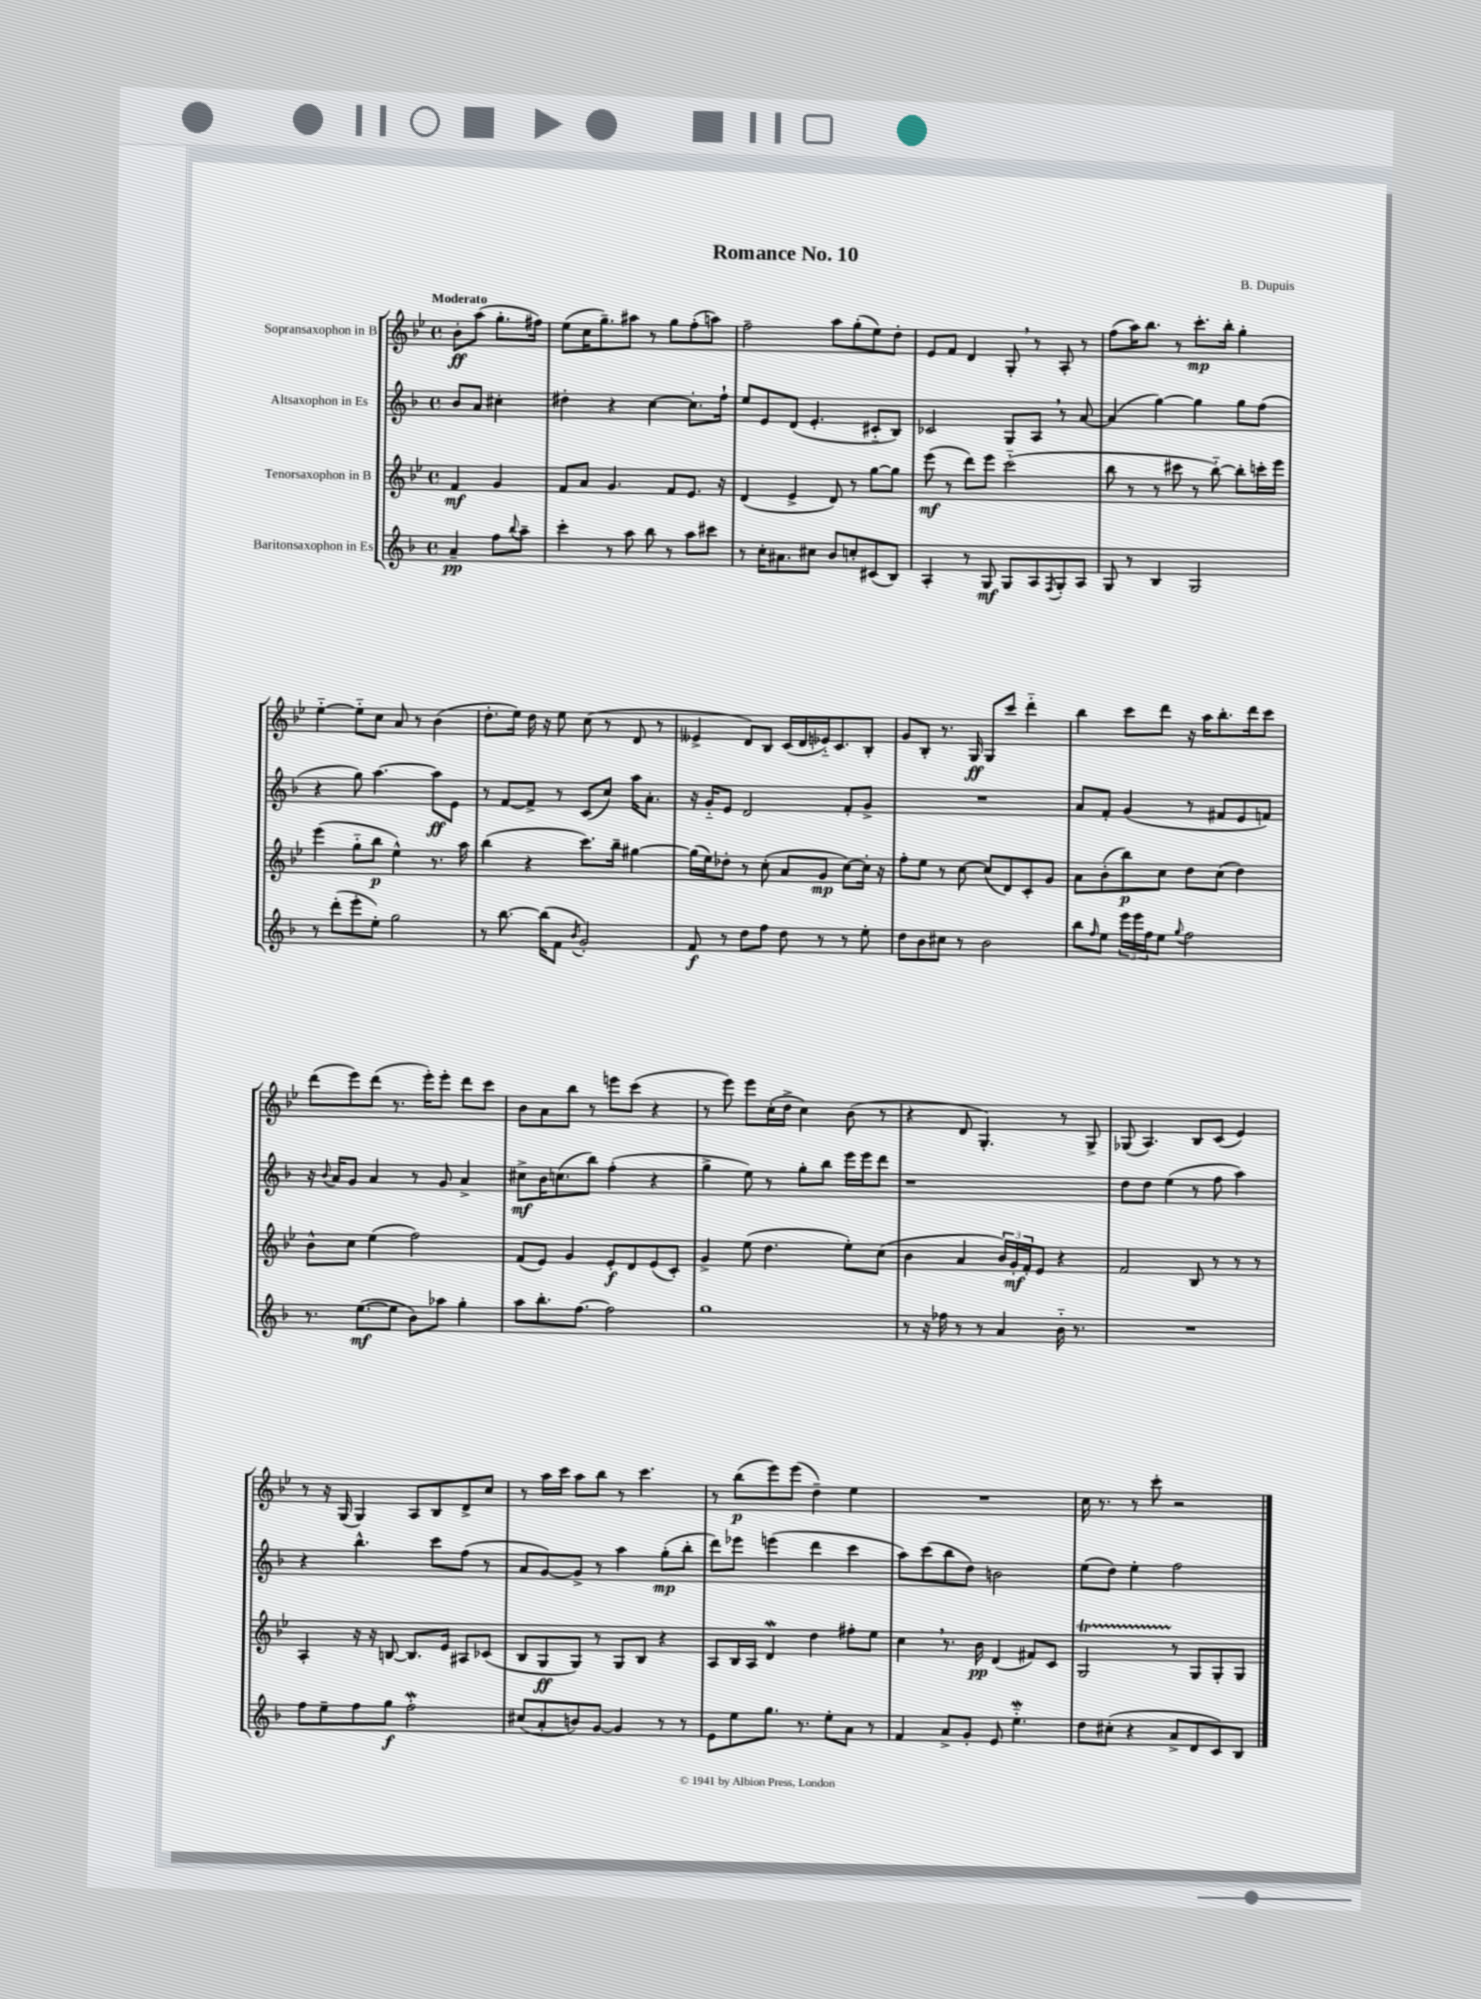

**kern	**dynam	**kern	**dynam	**kern	**dynam	**kern	**dynam
*part4	*part4	*part3	*part3	*part2	*part2	*part1	*part1
*staff4	*staff4	*staff3	*staff3	*staff2	*staff2	*staff1	*staff1
*I"Baritonsaxophon in Es	*	*I"Tenorsaxophon in B	*	*I"Altsaxophon in Es	*	*I"Sopransaxophon in B	*
*clefG2	*	*clefG2	*	*clefG2	*	*clefG2	*
*k[b-]	*	*k[b-e-]	*	*k[b-]	*	*k[b-e-]	*
*M4/4	*	*M4/4	*	*M4/4	*	*M4/4	*
*met(c)	*	*met(c)	*	*met(c)	*	*met(c)	*
=	=	=	=	=	=	=	=
!	!	!	!	!	!	!LO:TX:a:B:t=Moderato	!
4a~/	pp	4f/	mf	8b-/L	.	8b-'\L	ff
.	.	.	.	8a/J	.	(8aa\J	.
8ff\L	.	4g/	.	4cc#X'\	.	8.gg'\L	.
8qqbb-/	.	.	.	.	.	.	.
8aa~\J	.	.	.	.	.	.	.
.	.	.	.	.	.	16ff#X\Jk)	.
=1	=1	=1	=1	=1	=1	=1	=1
4ccc'\	.	8f/L	.	4dd#X'\	.	(8ee-\L	.
.	.	8a/J	.	.	.	16cc\K	.
.	.	.	.	.	.	8.gg~\)	.
8r	.	4.g/	.	4r	.	.	.
8aa\	.	.	.	.	.	8aa#X\J	.
8bb-\	.	.	.	[4cc\	.	8r	.
8r	.	8f/L	.	.	.	8gg\L	.
8aa\L	.	8.e-/J	.	8.cc'\L]	.	(8ff'\	.
8ccc#X\J	.	.	.	.	.	8aan\J)	.
.	.	16r	.	16ff`\Jk	.	.	.
=2	=2	=2	=2	=2	=2	=2	=2
8r	.	(4d/	.	8ee/L	.	2ff~\	.
16cc'\KL	.	.	.	8e/	.	.	.
8.a#X\	.	.	.	.	.	.	.
.	.	4e-^/	.	(8d/J	.	.	.
8cc#X\J	.	.	.	4.e'/	.	.	.
8b-/L	.	8d/)	.	.	.	8aa\L	.
8ccn'/	.	8r	.	.	.	(8gg'\	.
(8c#X/	.	[8gg\L	.	8c#X/L	.	8ee-\)	.
8B-/J)	.	8gg\J]	.	8B-/J)	.	8dd'\J	.
=3	=3	=3	=3	=3	=3	=3	=3
4A'/	.	(8eee-\	mf	2c-X/	.	8e-/L	.
.	.	8r	.	.	.	8f/J	.
8r	.	8ddd\L)	.	.	.	4d/	.
8G/	mf	8eee-\J	.	.	.	.	.
8G/L	.	(2ccc\	.	8G/L	.	8G',/	.
8A/	.	.	.	8A,/J	.	8r	.
8qF/	.	.	.	.	.	.	.
8G'/	.	.	.	8r	.	8A'/	.
8A/J	.	.	.	[8a/	.	8r	.
=4	=4	=4	=4	=4	=4	=4	=4
8G/	.	8bb-\	.	(4a/]	.	(8ff\L	.
8r	.	8r	.	.	.	16aa\K)	.
.	.	.	.	.	.	8.bb-\J	.
4B-/	.	8r	.	[4gg\)	.	.	.
.	.	8ccc#X\	.	.	.	8r	.
2G/	.	8r	.	4gg\]	.	8.ccc'\L	mp
.	.	[8bb-\)	.	.	.	.	.
.	.	.	.	.	.	16bb-'\Jk	.
.	.	8bb-'\L]	.	8gg\L	.	4gg'\	.
.	.	16cccn'\L	.	(8ff\J	.	.	.
.	.	16eee-\JJ	.	.	.	.	.
!!LO:LB:g=z
=5	=5	=5	=5	=5	=5	=5	=5
8r	.	(4eee-\	.	4r	.	[4ee-\	.
(8ddd'\L	.	.	.	.	.	.	.
8eee'\	.	8gg\L	.	8gg\)	.	8ee-\L]	.
8ee'\J)	.	8bb-\J	p	[4.aa\	.	8cc\J	.
2gg\	.	4ee-^^\)	.	.	.	8a/	.
.	.	.	.	.	.	8r	.
.	.	8.r	.	8aa\L]	ff	(4b-\	.
.	.	.	.	8e\J	.	.	.
.	.	16aa\	.	.	.	.	.
=6	=6	=6	=6	=6	=6	=6	=6
8r	.	(4bb-\	.	8r	.	8.dd'\L	.
[8.bb-\	.	.	.	[8f/L	.	.	.
.	.	.	.	.	.	16ee-\Jk)	.
.	.	4r	.	8f^/J]	.	16dd\	.
(16bb-\KL]	.	.	.	.	.	16r	.
8f\J	.	.	.	8r	.	8ee-\	.
8qb-/	.	.	.	.	.	.	.
2g'/)	.	8.ccc\L)	.	(8c/L	.	(8cc\	.
.	.	.	.	8cc/J)	.	8r	.
.	.	16bb-~\Jk	.	.	.	.	.
.	.	[4gg#X\	.	16aa\KL	.	8d/	.
.	.	.	.	8.a'\J	.	.	.
.	.	.	.	.	.	8r	.
=7	=7	=7	=7	=7	=7	=7	=7
8f/	f	(16gg#\LL]	.	16r	.	4e--X^/	.
.	.	16ee-\J)	.	16g/KL	.	.	.
8r	.	8dd-X'\J	.	8e/J	.	.	.
8dd\L	.	8r	.	2d/	.	8d/L)	.
8ff\J	.	(8cc'\	.	.	.	8B-/J	.
8dd\	.	8a/L	.	.	.	(16c/LL	.
.	.	.	.	.	.	16d/	.
8r	.	8g/J	mp	.	.	16e-X/J)	.
.	.	.	.	.	.	8.c/	.
8r	.	[8cc\L)	.	8f'/L	.	.	.
8ee'\	.	16cc'\Jk]	.	8g^/J	.	8B-'/J	.
.	.	16r	.	.	.	.	.
=8	=8	=8	=8	=8	=8	=8	=8
8dd\L	.	8ff'\L	.	1r	.	8g/L	.
8b-\	.	8ee-\J	.	.	.	8B-'/J	.
8cc#X\J	.	8r	.	.	.	8.r	.
8r	.	[8cc\	.	.	.	.	.
.	.	.	.	.	.	16G/	ff
2b-\	.	(8cc/L]	.	.	.	8G/L	.
.	.	8d/)	.	.	.	8ccc/J	.
.	.	8c'/	.	.	.	4ddd\	.
.	.	8g/J	.	.	.	.	.
=9	=9	=9	=9	=9	=9	=9	=9
8bb-\L	.	8a\L	.	8a/L	.	4bb-\	.
16qqff/	.	.	.	.	.	.	.
8ee\J	.	(8b-'\	.	8f'/J	.	.	.
24eee\LL	.	8bb-\)	p	(4g/	.	8ccc\L	.
24eee\	.	.	.	.	.	.	.
24ff\J	.	.	.	.	.	.	.
8ee\J	.	8cc\J	.	.	.	8ddd\J	.
8qqgg/	.	.	.	.	.	.	.
2ff\	.	8dd\L	.	8r	.	16r	.
.	.	.	.	.	.	16aa\KL	.
.	.	(8cc\J	.	8f#X/L	.	8.bb-'\	.
.	.	4dd\)	.	8e/	.	.	.
.	.	.	.	.	.	16ddd\k	.
.	.	.	.	8fn/J)	.	8ccc\J	.
!!LO:LB:g=z
=10	=10	=10	=10	=10	=10	=10	=10
8.r	.	8b-^^\L	.	16r	.	(8ddd\L	.
.	.	.	.	8qqb-/	.	.	.
.	.	.	.	16a/KL	.	.	.
.	.	8cc\J	.	8g/J	.	8eee-\)	.
([8.ee\L	mf	.	.	.	.	.	.
.	.	(4ee-\	.	4a/	.	(8ddd\J	.
8ee\J]	.	.	.	.	.	8.r	.
8b-\L)	.	2ff\)	.	8r	.	.	.
.	.	.	.	.	.	16eee-'\KL)	.
8aa-X\J	.	.	.	8g/	.	8eee-'\J	.
4gg'\	.	.	.	4a^/	.	8ddd\L	.
.	.	.	.	.	.	8ccc\J	.
=11	=11	=11	=11	=11	=11	=11	=11
8aa\L	.	(8f/L	.	8cc#X^\L	mf	8b-\L	.
8.bb-'\	.	8e-/J)	.	16b-\K	.	8a\	.
.	.	.	.	(8.ccn\	.	.	.
.	.	4g/	.	.	.	8bb-\J	.
[8.ff\J	.	.	.	.	.	.	.
.	.	.	.	8bb-\J)	.	8r	.
2ff\]	.	8e-'/L	f	(4ff'\	.	8eeen\L	.
.	.	8d/	.	.	.	(8ccc\J	.
.	.	(8e-/	.	4r	.	4r	.
.	.	8c'/J)	.	.	.	.	.
=12	=12	=12	=12	=12	=12	=12	=12
1gg	.	4g^/	.	4gg^\	.	8r	.
.	.	.	.	.	.	8eee-\)	.
.	.	(8ee-\	.	8ee\)	.	8eee-\L	.
.	.	4.dd\	.	8r	.	(16cc'\L	.
.	.	.	.	.	.	16dd^\JJ	.
.	.	.	.	8gg'\L	.	4cc\)	.
.	.	.	.	8bb-\J	.	.	.
.	.	8ee-'\L)	.	16eee\LL	.	(8b-\	.
.	.	.	.	16eee\J	.	.	.
.	.	(8cc\J	.	8ddd\J	.	8r	.
=13	=13	=13	=13	=13	=13	=13	=13
8r	.	4b-\	.	1r	.	4r	.
16r	.	.	.	.	.	.	.
16ff-X\	.	.	.	.	.	.	.
8r	.	4a/	.	.	.	8d/	.
8r	.	.	.	.	.	4.G'/)	.
4a/	.	24b-/LL)	.	.	.	.	.
.	.	24g'/	mf	.	.	.	.
.	.	24f'/J	.	.	.	.	.
.	.	8e-/J	.	.	.	.	.
16b-\	.	4r	.	.	.	8r	.
8.r	.	.	.	.	.	.	.
.	.	.	.	.	.	8G^/	.
=14	=14	=14	=14	=14	=14	=14	=14
1r	.	2f/	.	8dd\L	.	(8G-X/	.
.	.	.	.	8dd\J	.	4.A/)	.
.	.	.	.	(4ee\	.	.	.
.	.	8B-/	.	8r	.	8B-/L	.
.	.	8r	.	8ff\	.	(8c/J	.
.	.	8r	.	4aa\)	.	4e-/)	.
.	.	8r	.	.	.	.	.
!!LO:LB:g=z
=15	=15	=15	=15	=15	=15	=15	=15
8ff\L	.	4A'/	.	4r	.	8r	.
8ee~\	.	.	.	.	.	16r	.
.	.	.	.	.	.	(16G/	.
8ff\	.	16r	.	4.bb-^^\	.	4G/)	.
.	.	16r	.	.	.	.	.
8gg\J	f	[8Bn/	.	.	.	.	.
2ffw'\	.	8.B/L]	.	.	.	8A/L	.
.	.	.	.	8ccc\L	.	8B-/	.
.	.	16e-/Jk	.	.	.	.	.
.	.	8A#X/L	.	(8ff\J	.	8d^/	.
.	.	(8c-X/J	.	8r	.	8cc/J	.
=16	=16	=16	=16	=16	=16	=16	=16
(8cc#X/L	.	8B-/L	.	8a/L	.	8r	.
8a'/	.	8G/	ff	[8g/)	.	16aa\LL	.
.	.	.	.	.	.	16ccc\JJ	.
8bn/)	.	8G/J)	.	8g^/J]	.	8aa\L	.
[8g/J	.	8r	.	8r	.	8bb-\J	.
4g/]	.	8G/L	.	4aa\	.	8r	.
.	.	8B-/J	.	.	.	4.ccc\	.
8r	.	4r	.	(8gg'\L	mp	.	.
8r	.	.	.	8bb-'\J	.	.	.
=17	=17	=17	=17	=17	=17	=17	=17
8e\L	.	8A/L	.	8ddd\L)	.	8r	.
8ee\	.	16B-/L	.	8eee-X\J	.	(8bb-\L	p
.	.	16A/JJ	.	.	.	.	.
8.gg\J	.	4dW/	.	(4eeen\	.	8eee-\)	.
.	.	.	.	.	.	(8eee-\J	.
8.r	.	.	.	.	.	.	.
.	.	4dd\	.	4ddd\	.	4dd~\)	.
8ee'\L	.	.	.	.	.	.	.
8a\J	.	8ff#X'\L	.	4ccc\	.	4ee-\	.
8r	.	8ee-\J	.	.	.	.	.
=18	=18	=18	=18	=18	=18	=18	=18
4f/	.	4cc,\	.	8aa\L)	.	1r	.
.	.	.	.	(8ccc\	.	.	.
8a^/L	.	8.r	.	8bb-\	.	.	.
8g'/J	.	.	.	8dd\J)	.	.	.
.	.	16b-\	pp	.	.	.	.
8e/	.	(4d/	.	2bn\	.	.	.
4.eeW\	.	.	.	.	.	.	.
.	.	8f#X/L)	.	.	.	.	.
.	.	8c/J	.	.	.	.	.
=19	=19	=19	=19	=19	=19	=19	=19
8dd\L	.	2GT/	.	(8ee\L	.	16cc\	.
.	.	.	.	.	.	8.r	.
(8cc#X'\J	.	.	.	8dd\J)	.	.	.
4r	.	.	.	4ee'\	.	8r	.
.	.	.	.	.	.	8ccc'\	.
8a^/L	.	8r	.	2ff\	.	2r	.
8d/	.	8G/L	.	.	.	.	.
8c/)	.	8G'/	.	.	.	.	.
8B-/J	.	8G/J	.	.	.	.	.
==	==	==	==	==	==	==	==
*-	*-	*-	*-	*-	*-	*-	*-
